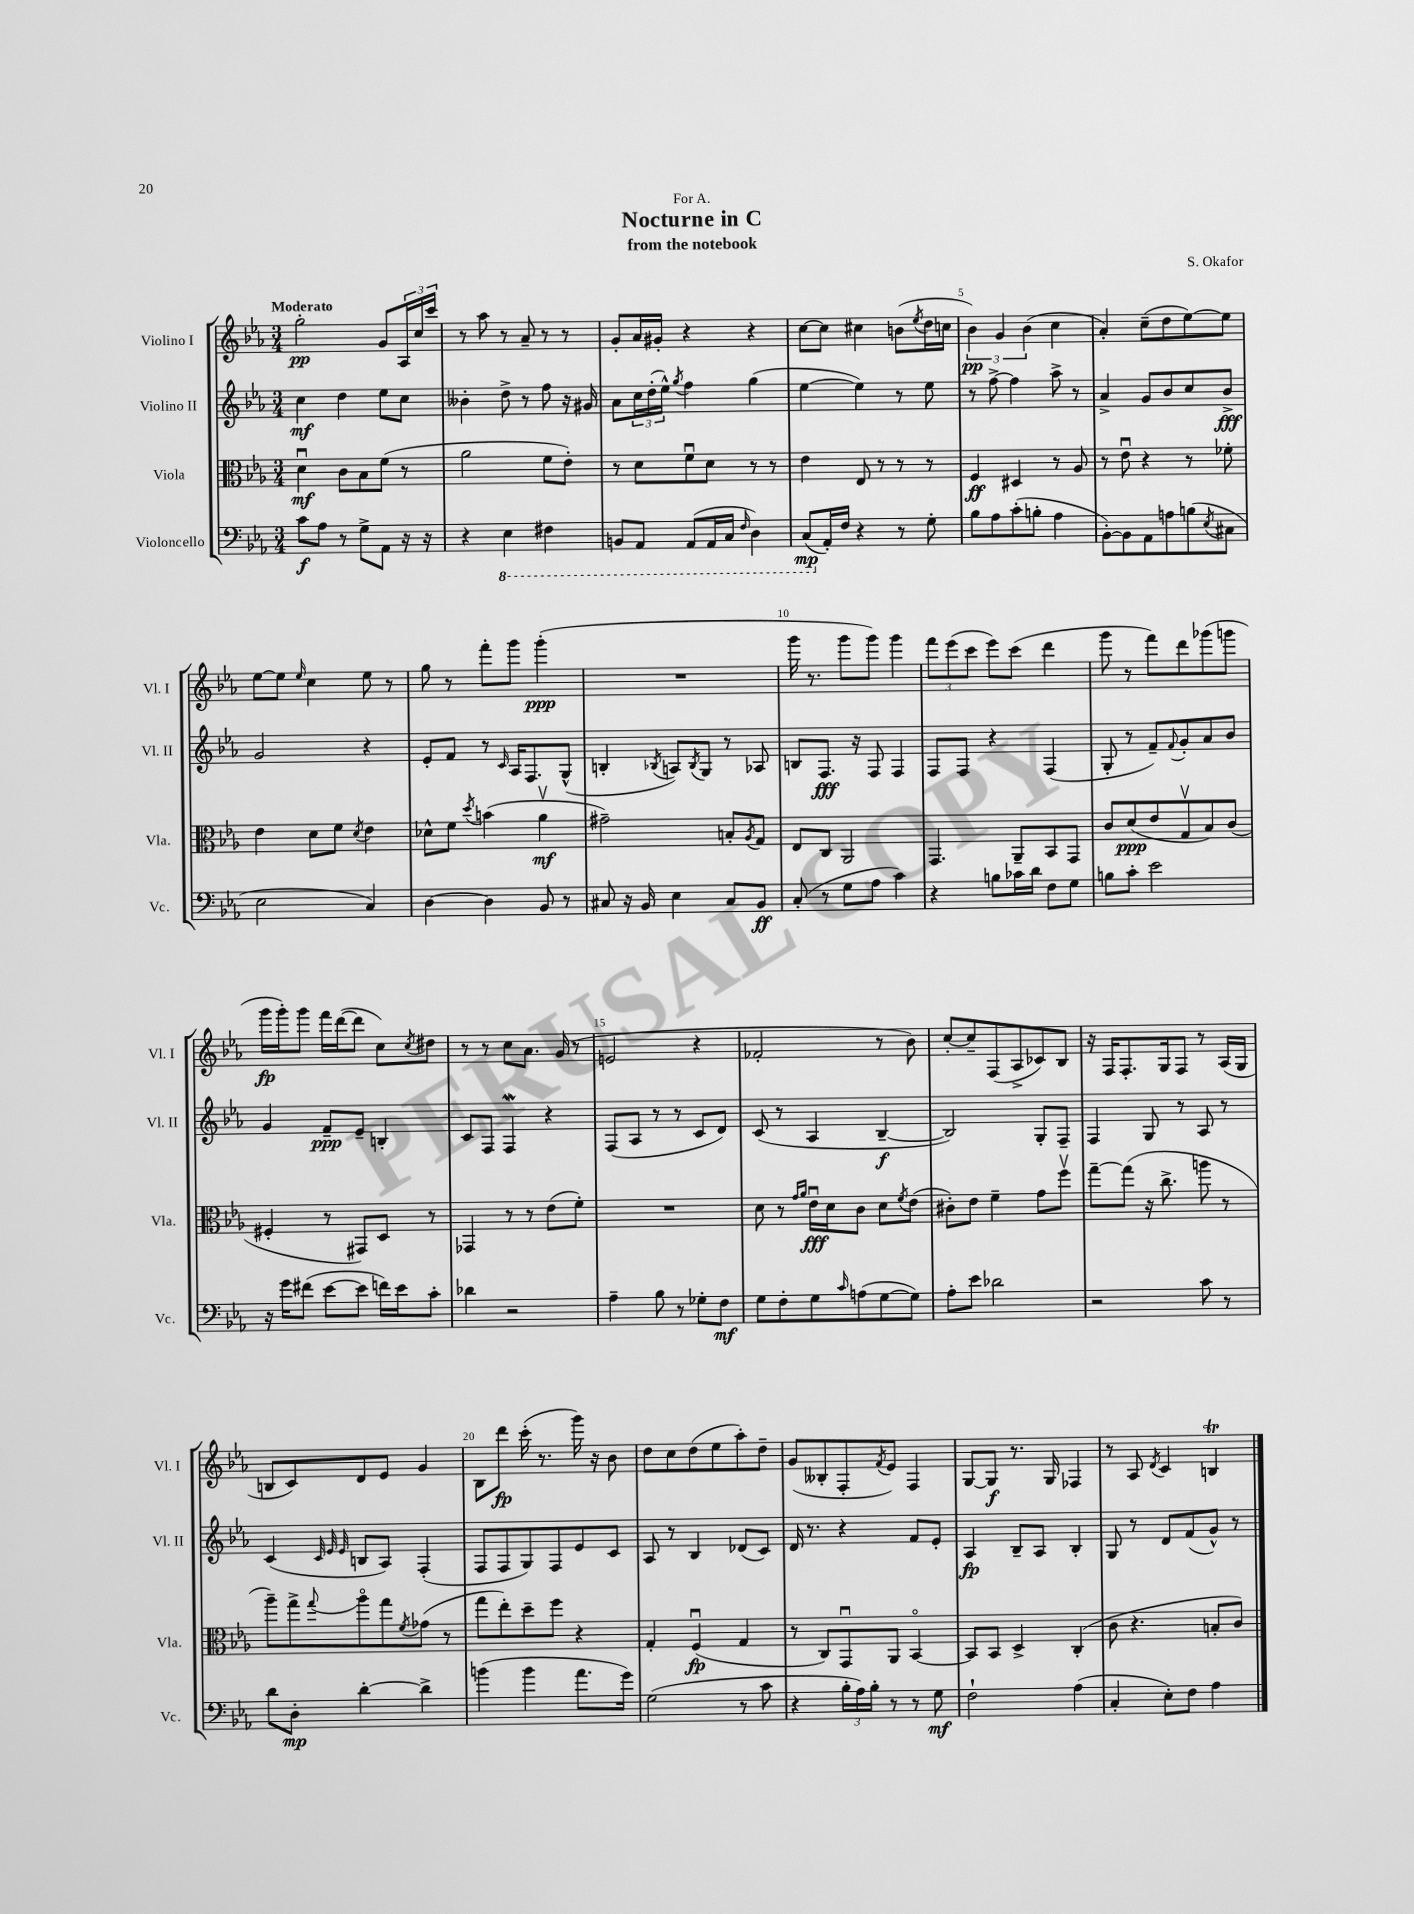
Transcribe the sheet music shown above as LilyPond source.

\header { title = "Nocturne in C" composer = "S. Okafor" subtitle = "from the notebook" dedication = "For A." }
<<
\new StaffGroup <<
\new Staff = "s0" \with { instrumentName = "Violino I" shortInstrumentName = "Vl. I" } {
    \clef treble \key ees \major \numericTimeSignature \time 3/4 \tempo "Moderato"
    g''2-.\pp g'8 \tuplet 3/2 { aes16 c''16 c'''16 } |
    r8 aes''8 r8 aes'8-- r8 r8 |
    g'8-. aes'16 gis'16-. r4 r4 |
    c''8~ c''8 cis''4 b'8( \acciaccatura { ees''8 } d''16 c''16 |
    \tuplet 3/2 { bes'4\pp) g'4 bes'4( } c''4 |
    aes'4-.) c''8--( d''8 ees''8~) ees''8 |
    ees''8~ ees''8 \grace { ees''16 } c''4 ees''8 r8 |
    g''8 r8 f'''8-. g'''8 g'''4-.\ppp( |
    R2. |
    g'''16 r8. g'''8 g'''8) g'''4 |
    \tuplet 3/2 { f'''8 ees'''8( c'''8 } ees'''8) c'''8( d'''4 |
    g'''8 r8 f'''8) d'''8 ges'''8( g'''8 |
    g'''16\fp g'''16-.) g'''8 f'''16 d'''16~( d'''8 c''8) \acciaccatura { c''8 } dis''8 |
    r8 r8 c''8 aes'8. g'16( r8 |
    e'2 r4 |
    fes'2-. r8 bes'8) |
    c''8~-. c''8-- f8( aes8-> ces'8) bes8 |
    r16 f16 f8.-. g16 f8 r8 aes16( g16 |
    b8 c'8) d'8 ees'8 g'4 |
    bes8 d'''8\fp c'''16-.( r8. g'''16) r16 bes'8 |
    d''8 c''8 d''8( ees''8 aes''8-.) d''8-- |
    g'8( beses8-. f8-. \acciaccatura { f'8 } ees'8) f4 |
    g8~ g8\f r8. g16 fes4 |
    r8 aes8 \acciaccatura { d'8 } c'4 b4\trill \bar "|." |
}
\new Staff = "s1" \with { instrumentName = "Violino II" shortInstrumentName = "Vl. II" } {
    \clef treble \key ees \major \numericTimeSignature \time 3/4
    c''4\mf d''4 ees''8 c''8 |
    beses'4-. d''8-> r8 f''8 r16 gis'16 |
    aes'8 \tuplet 3/2 { c''16 d''16-.( ees''16-^) } \acciaccatura { g''8 } f''4 g''4( |
    ees''4~ ees''4) r8 ees''8 |
    r8 f''8~-> f''4 aes''8-> r8 |
    aes'4-> g'8 bes'8 c''8 bes'8->\fff |
    g'2 r4 |
    ees'8-. f'8 r8 \grace { c'16 } aes16 f8. g8-^( |
    b4-. \acciaccatura { bes8 } a8) \acciaccatura { bes8 } g8 r8 aes8 |
    b8 f8.\fff r16 f8 f4 |
    f8 f8 r4 f4( |
    g8-. r8 f'8--) \appoggiatura { f'8 } g'8-. aes'8 bes'8 |
    g'4 f'8--\ppp ees'8-- b4-. |
    c'8 f8 f4\mordent r4 |
    f8( aes8 r8 r8 c'8 d'8) |
    c'8( r8 aes4 bes4~--\f |
    bes2) g8-. f8-- |
    f4 g8 r8 aes8 r8 |
    c'4( \grace { c'32 ees'32 ees'32 } b8 aes8) f4-.( |
    f8 f8 g8) f8 ees'8 c'8 |
    aes8 r8 bes4 des'8( c'8) |
    d'16 r8. r4 f'8 ees'8-. |
    aes4\fp bes8-- aes8 bes4-. |
    g8 r8 d'8 f'8( g'8-^) r8 \bar "|." |
}
\new Staff = "s2" \with { instrumentName = "Viola" shortInstrumentName = "Vla." } {
    \clef alto \key ees \major \numericTimeSignature \time 3/4
    d'4\downbow\mf c'8 bes8 f'8( r8 |
    aes'2 f'8 ees'8-.) |
    r8 d'8 f'8\downbow d'8 r8 r8 |
    ees'4 ees8 r8 r8 r8 |
    f4\ff dis4 r8 aes8 |
    r8 ees'8\downbow r4 r8 fes'8-. |
    ees'4 d'8 f'8 \acciaccatura { d'8 } ees'4 |
    des'8-^ f'8 \acciaccatura { d''8 } b'4( aes'4\upbow\mf |
    gis'2--) b8-. \acciaccatura { aes8 } g8 |
    ees8 c8 aes,2 |
    g,4. aes,8-- bes,8 g,8 |
    c'8 d'8\ppp( ees'8 g8\upbow bes8) c'8( |
    fis4-. r8 gis,8) d8 r8 |
    ges,4 r8 r8 ees'8( f'8-.) |
    R2. |
    d'8 r8 \grace { g'16 aes'16 } ees'16\downbow\fff d'16 c'8 d'8 \acciaccatura { f'8 } ees'8( |
    cis'8-.) ees'8 f'4-- g'8 f''8\upbow |
    g''8~-- g''8( r16 c''8.-> a''8 r8 |
    aes''8--) g''8-> \appoggiatura { g''8 } aes''8\flageolet g''8 \acciaccatura { f'8 } ges'8( r8 |
    g''8 ees''8-.) d''8-- f''8 r4 |
    g4-. f4\downbow\fp( g4 |
    r8 c8) g,8\downbow aes,8 bes,4~\flageolet |
    bes,8 bes,8 d4-> c4-.( |
    c'8 r4. b8-. c'8) \bar "|." |
}
\new Staff = "s3" \with { instrumentName = "Violoncello" shortInstrumentName = "Vc." } {
    \clef bass \key ees \major \numericTimeSignature \time 3/4
    c'8\f aes8 r8 g8-> aes,8 r16 r16 |
    r4 \ottava #-1 ees,4 fis,4 |
    b,,8 aes,,8 aes,,8( aes,,16 c,16 \grace { f,16 } d,4) |
    c,8\mp( \ottava #0 aes,16-.) f16 r4 r8 g8-. |
    bes8 aes8 c'8-.( b8-. aes4 |
    bes,8~-.) bes,8 aes,8 a8 b8( \acciaccatura { ees8 } cis8 |
    ees2 c4) |
    d4~ d4 bes,8 r8 |
    cis8 r16 bes,16 ees4 cis8 bes,8\ff |
    c8-.( r8 g8 aes8 c'4) |
    r4 b8 ces'16 d'16 f8 g8 |
    b8 c'8-. ees'2 |
    r16 g'16 fis'8( ees'8~ ees'8 f'16) ees'16 c'8-. |
    des'4 r2 |
    aes4-- bes8 r8 ges8-. f8\mf |
    g8 f8-. g8 \grace { c'16 } a8( g8~ g8) |
    aes8-. ees'8 des'2 |
    r2 c'8 r8 |
    d'8 d8-.\mp d'4~-. d'4-> |
    b'4( b'4 aes'8. g'16) |
    g2( r8 c'8 |
    r4 \tuplet 3/2 { bes16-. aes16) bes16-. } r8 r8 g8\mf |
    f2-! aes4( |
    c4-. ees8-.) f8 aes4 \bar "|." |
}
>>
>>
\layout { \context { \Score \override BarNumber.break-visibility = ##(#f #t #t) barNumberVisibility = #(every-nth-bar-number-visible 5) } }
